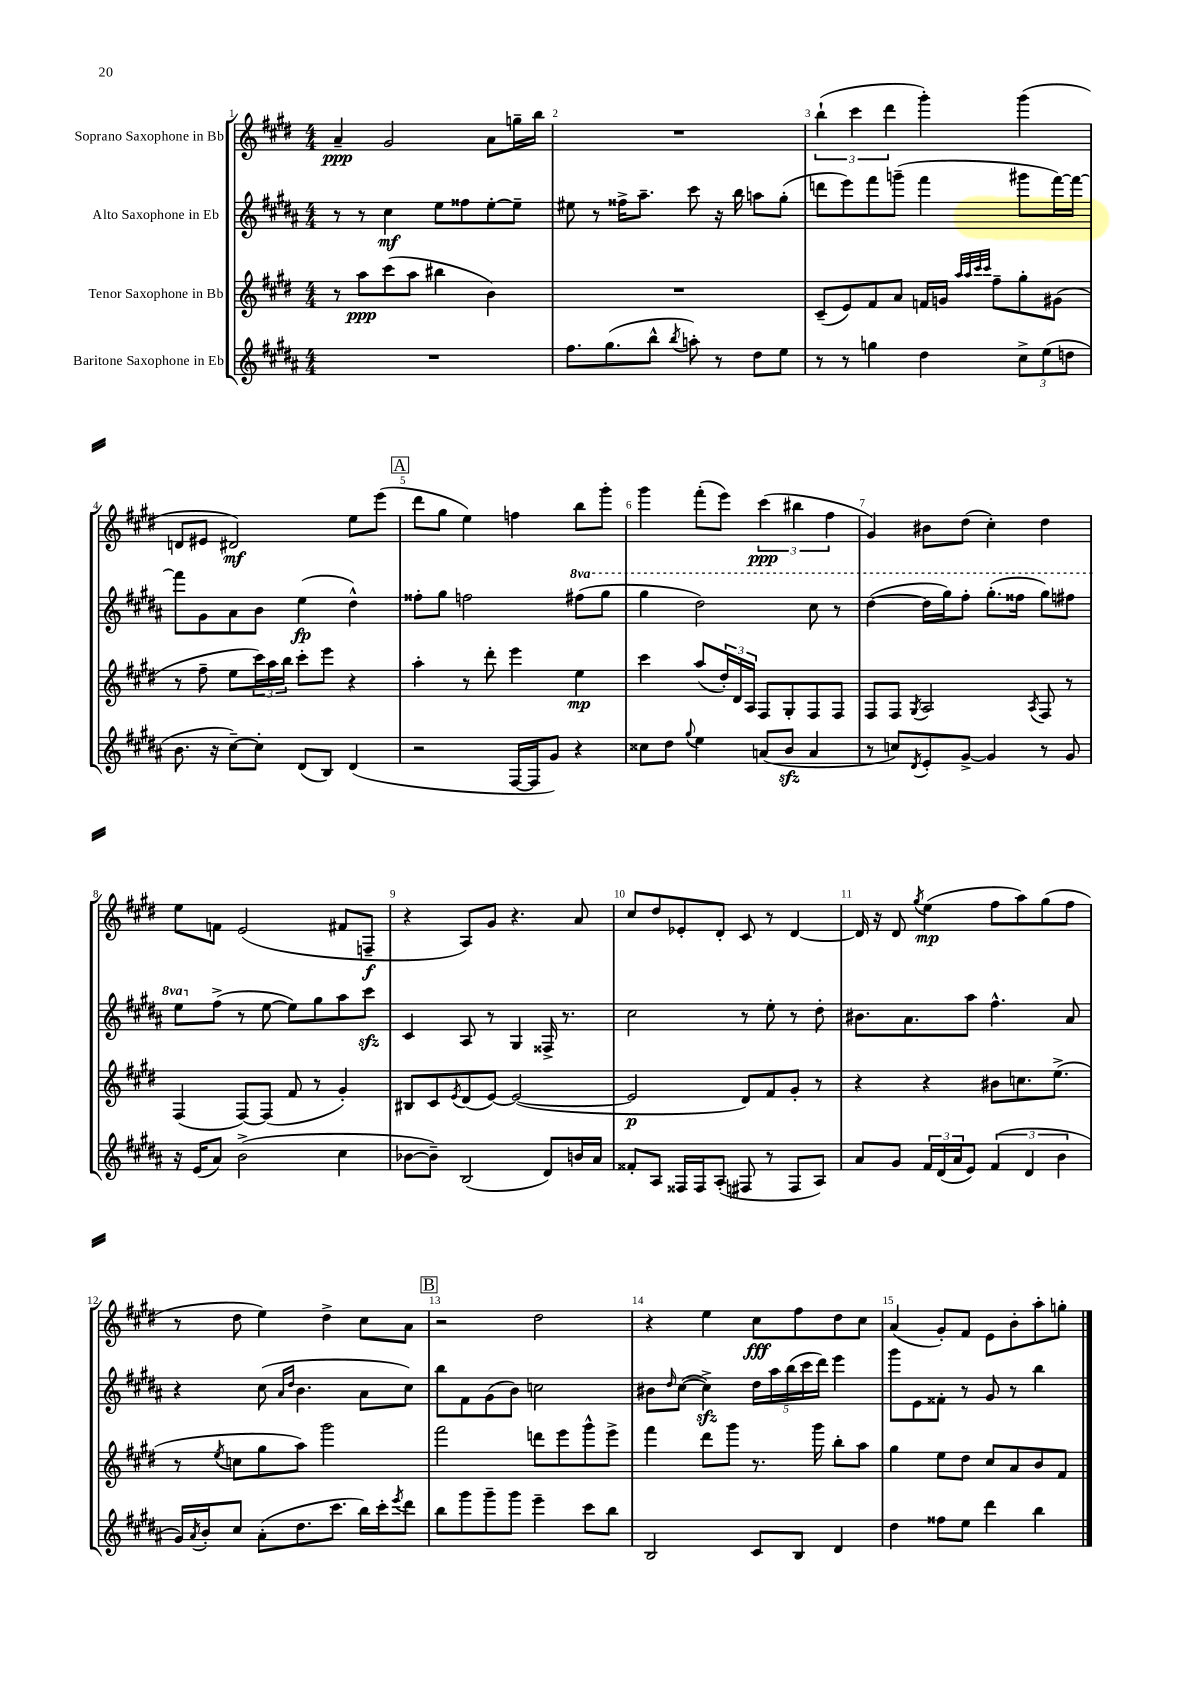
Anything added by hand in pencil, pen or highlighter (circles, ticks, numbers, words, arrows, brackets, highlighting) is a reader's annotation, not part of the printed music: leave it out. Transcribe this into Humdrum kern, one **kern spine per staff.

**kern	**kern	**kern	**kern
*staff4	*staff3	*staff2	*staff1
*clefG2	*clefG2	*clefG2	*clefG2
*k[f#c#g#d#a#]	*k[f#c#g#d#]	*k[f#c#g#d#a#]	*k[f#c#g#d#]
*M4/4	*M4/4	*M4/4	*M4/4
1r	8r	8r	4a~
.	8aa	8r	.
.	(8ccc#	4cc#	2g#
.	8aa	.	.
.	4bb#	8ee	.
.	.	8ff##	.
.	4b)	[8ee'	8a
.	.	8ee~]	16gg~
.	.	.	16bb
=	=	=	=
8.ff#	1r	8ee#	1r
.	.	8r	.
(8.gg#	.	.	.
.	.	16ff##^	.
.	.	8.aa#~	.
8bb^^	.	.	.
8qbb	.	.	.
8aa')	.	8ccc#	.
8r	.	16r	.
.	.	16bb	.
8dd#	.	8aa	.
8ee	.	(8gg#'	.
=	=	=	=
8r	(8c#~	8ddd	(6bb`
8r	8e)	8eee)	.
.	.	.	6ccc#
4gg	8f#	8fff#	.
.	.	.	6ddd#
.	8a	(8ggg~	.
4dd#	16f	4fff#	4ggg#')
.	16g	.	.
.	32qqaa	.	.
.	32qqaa	.	.
.	32qqccc#	.	.
.	32qqccc#	.	.
.	8ff#~	.	.
12cc#^	8gg#'	8ggg#	(4ggg#
(12ee	.	.	.
.	(8g#	[16fff#)	.
12dd	.	.	.
.	.	16fff#_	.
=	=	=	=
8.b	8r	8fff#]	8d
.	8ff#~	8g#	8e#
16r	.	.	.
[8cc#~)	8ee	8a#	2d#)
8cc#']	24ccc#)	8b	.
.	24aa	.	.
.	24bb	.	.
(8d#	8ccc#'	(4ee	.
8B)	8eee	.	.
(4d#	4r	4dd#^^)	8ee
.	.	.	(8eee
=	=	=	=
2r	4aa'	8ff##'	8ddd#
.	.	8gg#	8gg#
.	8r	2ff	4ee)
.	8ddd#'	.	.
[16F#	4eee	.	4ff
16F#]	.	.	.
8g#)	.	.	.
4r	4ee	(8fff#	8bb
.	.	8ggg#	8ggg#'
=	=	=	=
8cc##	4ccc#	4ggg#	4ggg#
8dd#	.	.	.
8qqgg#	.	.	.
4ee	(8aa	2ddd#)	(8fff#'
.	24dd#')	.	8eee)
.	24d#	.	.
.	24A	.	.
(8a	8F#	.	(6ccc#
8b	8G#'	.	.
.	.	.	6bb#
4a	8F#	8ccc#	.
.	.	.	6ff#
.	8F#	8r	.
=	=	=	=
8r	8F#	([4ddd#	4g#)
8cc)	8F#	.	.
8qd#	8qG#	.	.
8e'	2A	16ddd#]	8b#
.	.	16ggg#)	.
[8g#^	.	8fff#'	(8dd#
4g#]	.	(8.ggg#'	4cc#')
.	.	16fff##	.
.	8qA	.	.
8r	8F#	8ggg#)	4dd#
8g#	8r	8fff#	.
=	=	=	=
16r	(4F#	8eee	8ee
(16e	.	.	.
8a#)	.	(8ff#^	8f
(2b^	[8F#)	8r	(2e
.	(8F#]	[8ee	.
.	8f#	8ee])	.
.	8r	8gg#	.
4cc#	4g#')	8aa#	8f#
.	.	8ccc#	8F~
=	=	=	=
[8b-	8B#	4c#	4r
8b-~])	8c#	.	.
.	8qe	.	.
(2B	(8d#	8A#	8A)
.	[8e)	8r	8g#
.	(2e_	4G#	4.r
8d#)	.	16F##^	.
.	.	8.r	.
16b	.	.	8a
16a#	.	.	.
=	=	=	=
8f##'	2e]	2cc#	8cc#
8A#	.	.	8dd#
16F##	.	.	8e-'
16F##	.	.	.
(8A#'	.	.	8d#'
8F#	8d#)	8r	8c#
8r	8f#	8ee'	8r
8F#	8g#'	8r	[4d#
8A#)	8r	8dd#'	.
=	=	=	=
8a#	4r	8.b#	16d#]
.	.	.	16r
8g#	.	.	8d#
.	.	8.a#	.
.	.	.	8qgg#
24f#	4r	.	(4ee
(24d#	.	.	.
24a#	.	.	.
8e)	.	8aa#	.
(6f#	8b#	4.ff#^^	8ff#
.	8.cc	.	8aa)
6d#	.	.	.
.	.	.	(8gg#
.	(8.ee^	.	.
6b	.	.	.
.	.	8a#	8ff#
=	=	=	=
16g#)	8r	4r	8r
8qa#	.	.	.
16b'	.	.	.
.	8qee	.	.
8cc#	8cc	.	8dd#
(8a#'	8gg#	(8cc#	4ee)
.	.	16qqa#	.
.	.	16qqdd#	.
8.dd#	8aa)	4.b	.
.	2ggg#	.	4dd#^
8.ccc#	.	.	.
16bb)	.	8a#	8cc#
16ccc#'	.	.	.
8qeee	.	.	.
8ddd#	.	8cc#)	8a
=	=	=	=
8bb	2fff#	8bb	2r
8ggg#	.	8f#	.
8ggg#~	.	(8g#	.
8ggg#	.	8b)	.
4eee~	8ddd	2cc	2dd#
.	8eee	.	.
8ccc#	8ggg#^^	.	.
8bb	8eee^	.	.
=	=	=	=
2B	4fff#	8b#	4r
.	.	16qqdd#	.
.	.	([8cc#	.
.	8ddd#	4cc#^])	4ee
.	8ggg#	.	.
8c#	8.r	20dd#	8cc#
.	.	20aa#	.
.	.	(20bb	.
8B	.	.	8ff#
.	.	20ccc#	.
.	16ggg#	.	.
.	.	20ddd#)	.
4d#	8bb'	4eee	8dd#
.	8aa	.	8cc#
=	=	=	=
4dd#	4gg#	8ggg#	(4a
.	.	8e	.
8ff##	8ee	8f##'	8g#')
8ee	8dd#	8r	8f#
4ddd#	8cc#	8g#	8e
.	8a	8r	8b'
4bb	8b	4bb	8aa'
.	8f#	.	8gg'
==	==	==	==
*-	*-	*-	*-
